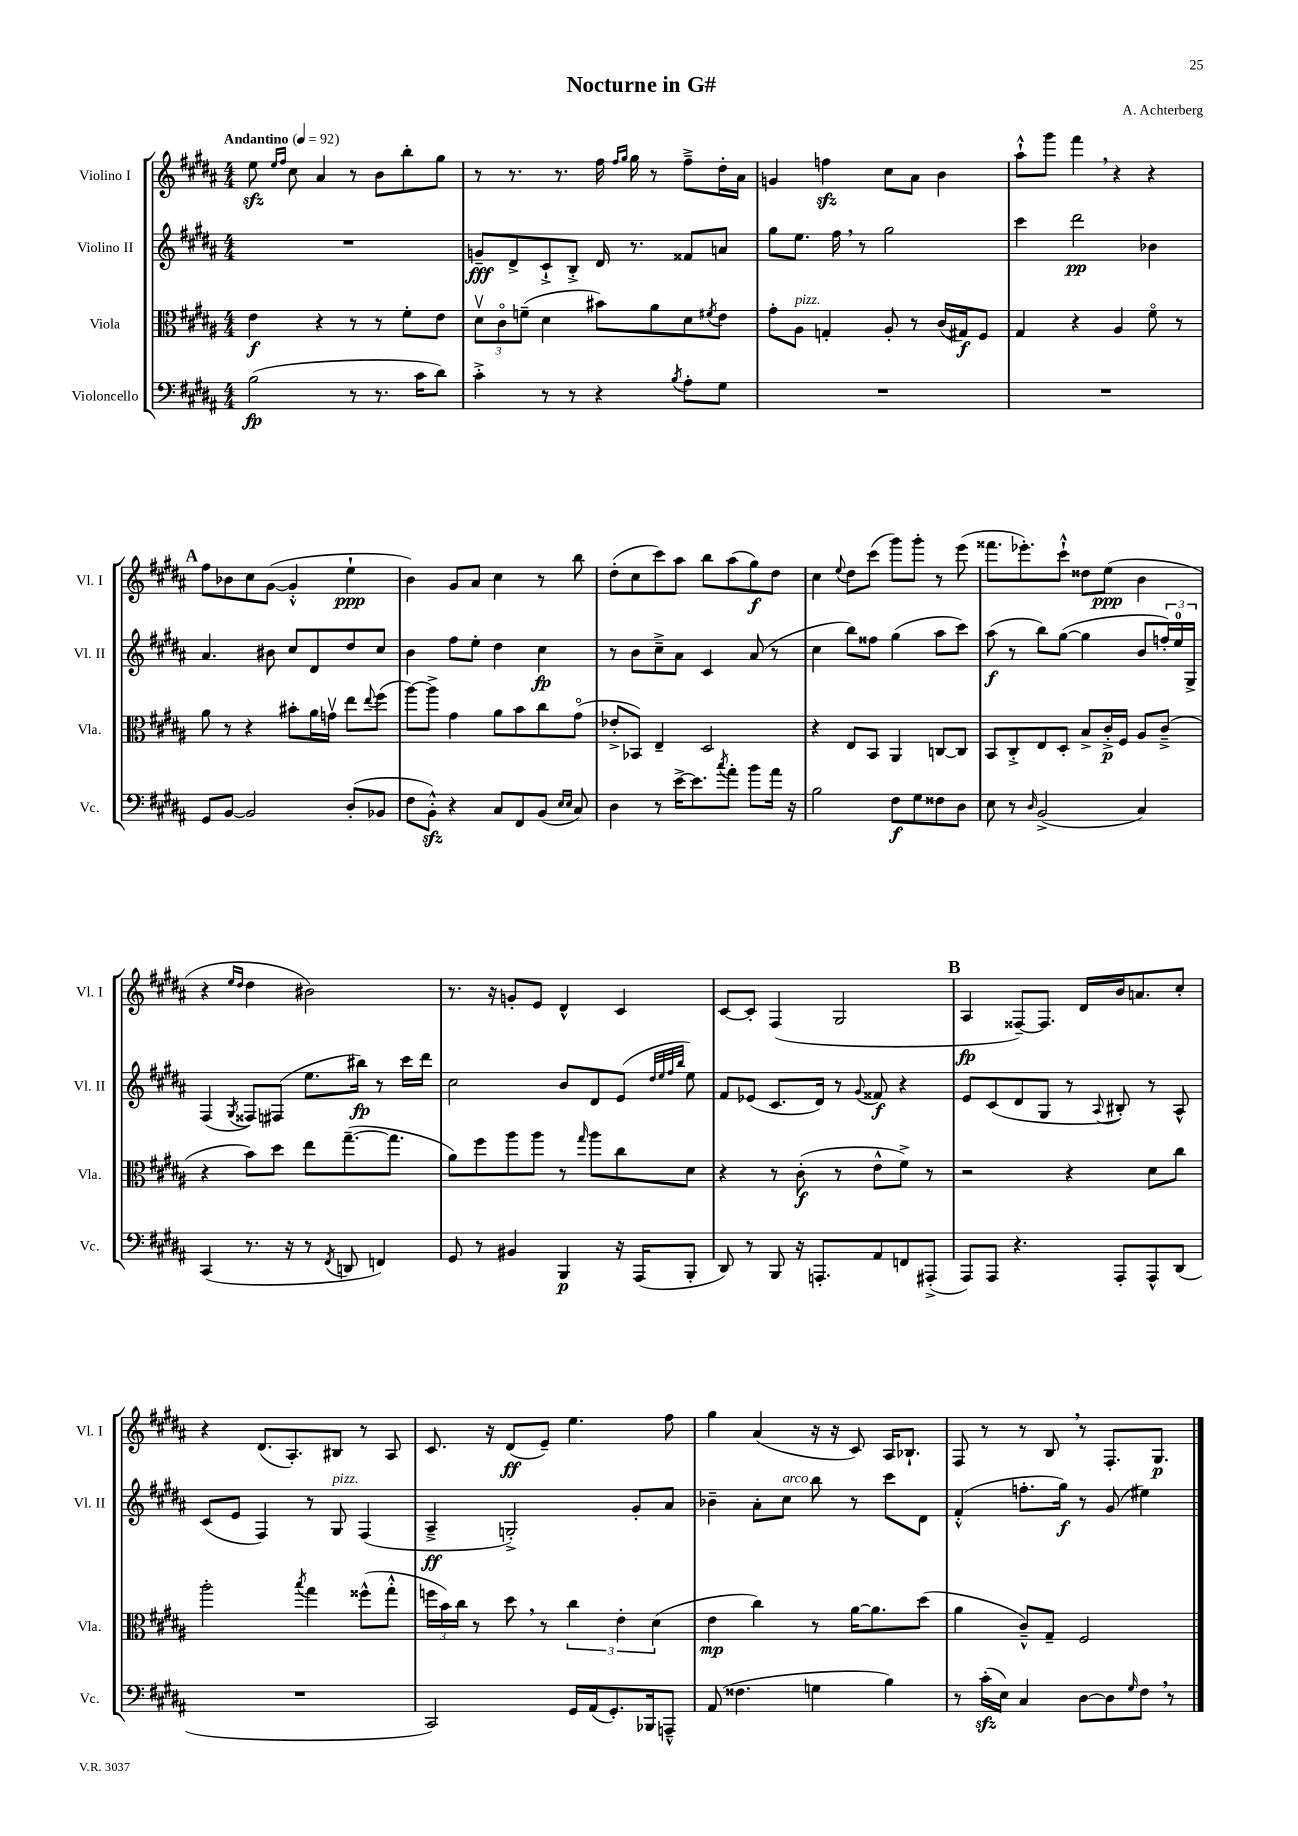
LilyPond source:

\header { title = "Nocturne in G#" composer = "A. Achterberg" }
<<
\new StaffGroup <<
\new Staff = "s0" \with { instrumentName = "Violino I" shortInstrumentName = "Vl. I" } {
    \clef treble \key b \major \numericTimeSignature \time 4/4 \tempo "Andantino" 4 = 92
    e''8\sfz \grace { e''16 fis''16 } cis''8 ais'4 r8 b'8 b''8-. gis''8 |
    r8 r8. r8. fis''16 \grace { fis''16 gis''16 } gis''16 r8 fis''8---> dis''16-. ais'16 |
    g'4 f''4\sfz cis''8 ais'8 b'4 |
    ais''8-!-^ gis'''8 fis'''4 \breathe r4 r4 |
    \mark \markup { \bold "A" } fis''8 bes'8 cis''8 gis'8~( gis'4-.-^ e''4-!\ppp |
    b'4) gis'8 ais'8 cis''4 r8 b''8 |
    dis''8-.( cis''8 cis'''8) ais''8 b''8 ais''8( gis''8\f) dis''8 |
    cis''4 \appoggiatura { e''8 } dis''8 cis'''8( gis'''8) gis'''8-. r8 e'''8( |
    fisis'''8. ees'''8.-.) cis'''8-!-^ disis''8 e''8\ppp( b'4 |
    r4 \grace { e''16 dis''16 } dis''4 bis'2) |
    r8. r16 g'8-. e'8 dis'4-^ cis'4 |
    cis'8~ cis'8-. fis4( gis2 |
    \mark \markup { \bold "B" } ais4\fp fisis8~--) fisis8. dis'16 b'16 a'8. cis''8-. |
    r4 dis'8.( ais8.-.) bis8 r8 ais8 |
    cis'8. r16 dis'8\ff( e'8--) e''4. fis''8 |
    gis''4 ais'4( r16 r16 cis'8) ais16 bes8.-! |
    fis8 r8 r8 b8 \breathe r8 fis8.-. gis8.\p \bar "|." |
}
\new Staff = "s1" \with { instrumentName = "Violino II" shortInstrumentName = "Vl. II" } {
    \clef treble \key b \major \numericTimeSignature \time 4/4
    R1 |
    g'8--\fff dis'8-> cis'8-!-> b8-.-> dis'16 r8. fisis'8 a'8 |
    gis''8 e''8. fis''16 \breathe r8 gis''2 |
    cis'''4 dis'''2\pp bes'4 |
    \mark \markup { \bold "A" } ais'4. bis'8 cis''8 dis'8 dis''8 cis''8 |
    b'4 fis''8 e''8-. dis''4 cis''4\fp |
    r8 b'8 cis''8---> ais'8 cis'4 ais'8( r8 |
    cis''4 b''8) fisis''8 gis''4( ais''8 cis'''8) |
    ais''8\f( r8 b''8) gis''8~( gis''4 b'8 \tuplet 3/2 { f''16-.) e''16-0 gis16-> } |
    fis4( \acciaccatura { gis8 } fisis8) fis8( e''8. bis''16\fp) r8 cis'''16 dis'''16 |
    cis''2 b'8 dis'8 e'8( \grace { dis''32 e''32 fis''32 b''32 } e''8) |
    fis'8 ees'8( cis'8. dis'16) r8 \appoggiatura { gis'8 } fisis'8\f r4 |
    \mark \markup { \bold "B" } e'8 cis'8( dis'8 gis8 r8 \appoggiatura { ais8 } bis8-.) r8 ais8-^ |
    cis'8( e'8 fis4) r8 gis8^\markup { \italic "pizz." } fis4( |
    ais4--->\ff g2-.->) gis'8-. ais'8 |
    bes'4-- ais'8-. cis''8^\markup { \italic "arco" } b''8 r8 cis'''8 dis'8 |
    fis'4-.-^( f''8.-. gis''16\f) r8 gis'8( eis''4) \bar "|." |
}
\new Staff = "s2" \with { instrumentName = "Viola" shortInstrumentName = "Vla." } {
    \clef alto \key b \major \numericTimeSignature \time 4/4
    e'4\f r4 r8 r8 fis'8-. e'8 |
    \tuplet 3/2 { dis'8\upbow cis'8\flageolet f'8--( } dis'4 bis'8) ais'8 dis'8 \acciaccatura { fis'8 } e'8 |
    gis'8-. ais8^\markup { \italic "pizz." } g4-. ais8-. r8 cis'16( gis16\f) fis8 |
    gis4 r4 ais4 fis'8\flageolet r8 |
    \mark \markup { \bold "A" } ais'8 r8 r4 bis'8-. ais'16 g'16\upbow e''8 \appoggiatura { e''8 } fis''8( |
    ais''8~) ais''8-> gis'4 ais'8 b'8 cis''8 gis'8\flageolet( |
    ees'8-.-> bes,8) e4-- dis2 |
    r4 e8 b,8 ais,4 c8~ c8 |
    b,8 cis8-.-> e8 dis8-. b8-> cis'16-.->\p fis16 ais8 cis'8--->( |
    r4 b'8) dis''8 e''8 gis''8.~--( gis''8. |
    ais'8) fis''8 ais''8 ais''8 r8 \grace { gis''16 } ais''8 cis''8 dis'8 |
    r4 r8 cis'8-.\f( r8 e'8-^ fis'8->) r8 |
    \mark \markup { \bold "B" } r2 r4 dis'8 cis''8 |
    ais''2-. \acciaccatura { b''8 } gis''4 fisis''8-^( gis''8-.-^ |
    \tuplet 3/2 { f''16 b'16) cis''16 } r8 dis''8 \breathe r8 \tuplet 3/2 { cis''4 e'4-. dis'4( } |
    e'4\mp cis''4) r8 ais'16~ ais'8. dis''8( |
    ais'4 cis'8---^) gis8-- fis2 \bar "|." |
}
\new Staff = "s3" \with { instrumentName = "Violoncello" shortInstrumentName = "Vc." } {
    \clef bass \key b \major \numericTimeSignature \time 4/4
    b2\fp( r8 r8. cis'16 dis'8) |
    cis'4-.-> r8 r8 r4 \acciaccatura { b8 } ais8-. gis8 |
    R1 |
    R1 |
    \mark \markup { \bold "A" } gis,8 b,8~ b,2 dis8-.( bes,8 |
    fis8 b,8-.-^\sfz) r4 cis8 fis,8 b,8( \grace { e16 e16 } cis8) |
    dis4 r8 e'16~-> e'8. \acciaccatura { cis''8 } ais'8-. b'8 ais'16 r16 |
    b2 fis8\f gis8 fisis8 dis8 |
    e8 r8 \grace { dis16 } b,2->( cis4) |
    cis,4( r8. r16 r8 \acciaccatura { fis,8 } d,8 f,4) |
    gis,8 r8 bis,4 b,,4\p r16 ais,,16( b,,8-. |
    dis,8) r8 b,,8 r16 a,,8.-. ais,8 f,8 ais,,8-.->( |
    \mark \markup { \bold "B" } ais,,8) ais,,8 r4. ais,,8-. ais,,8-^ dis,8( |
    R1 |
    cis,2) gis,16 ais,16( gis,8.-.) bes,,16 a,,8---^ |
    ais,8( fisis4. g4 b4) |
    r8 cis'16-.\sfz( e16) cis4 dis8~ dis8 \grace { gis16 } fis8 \breathe r8 \bar "|." |
}
>>
>>
\layout { \context { \Score \remove "Bar_number_engraver" } }
